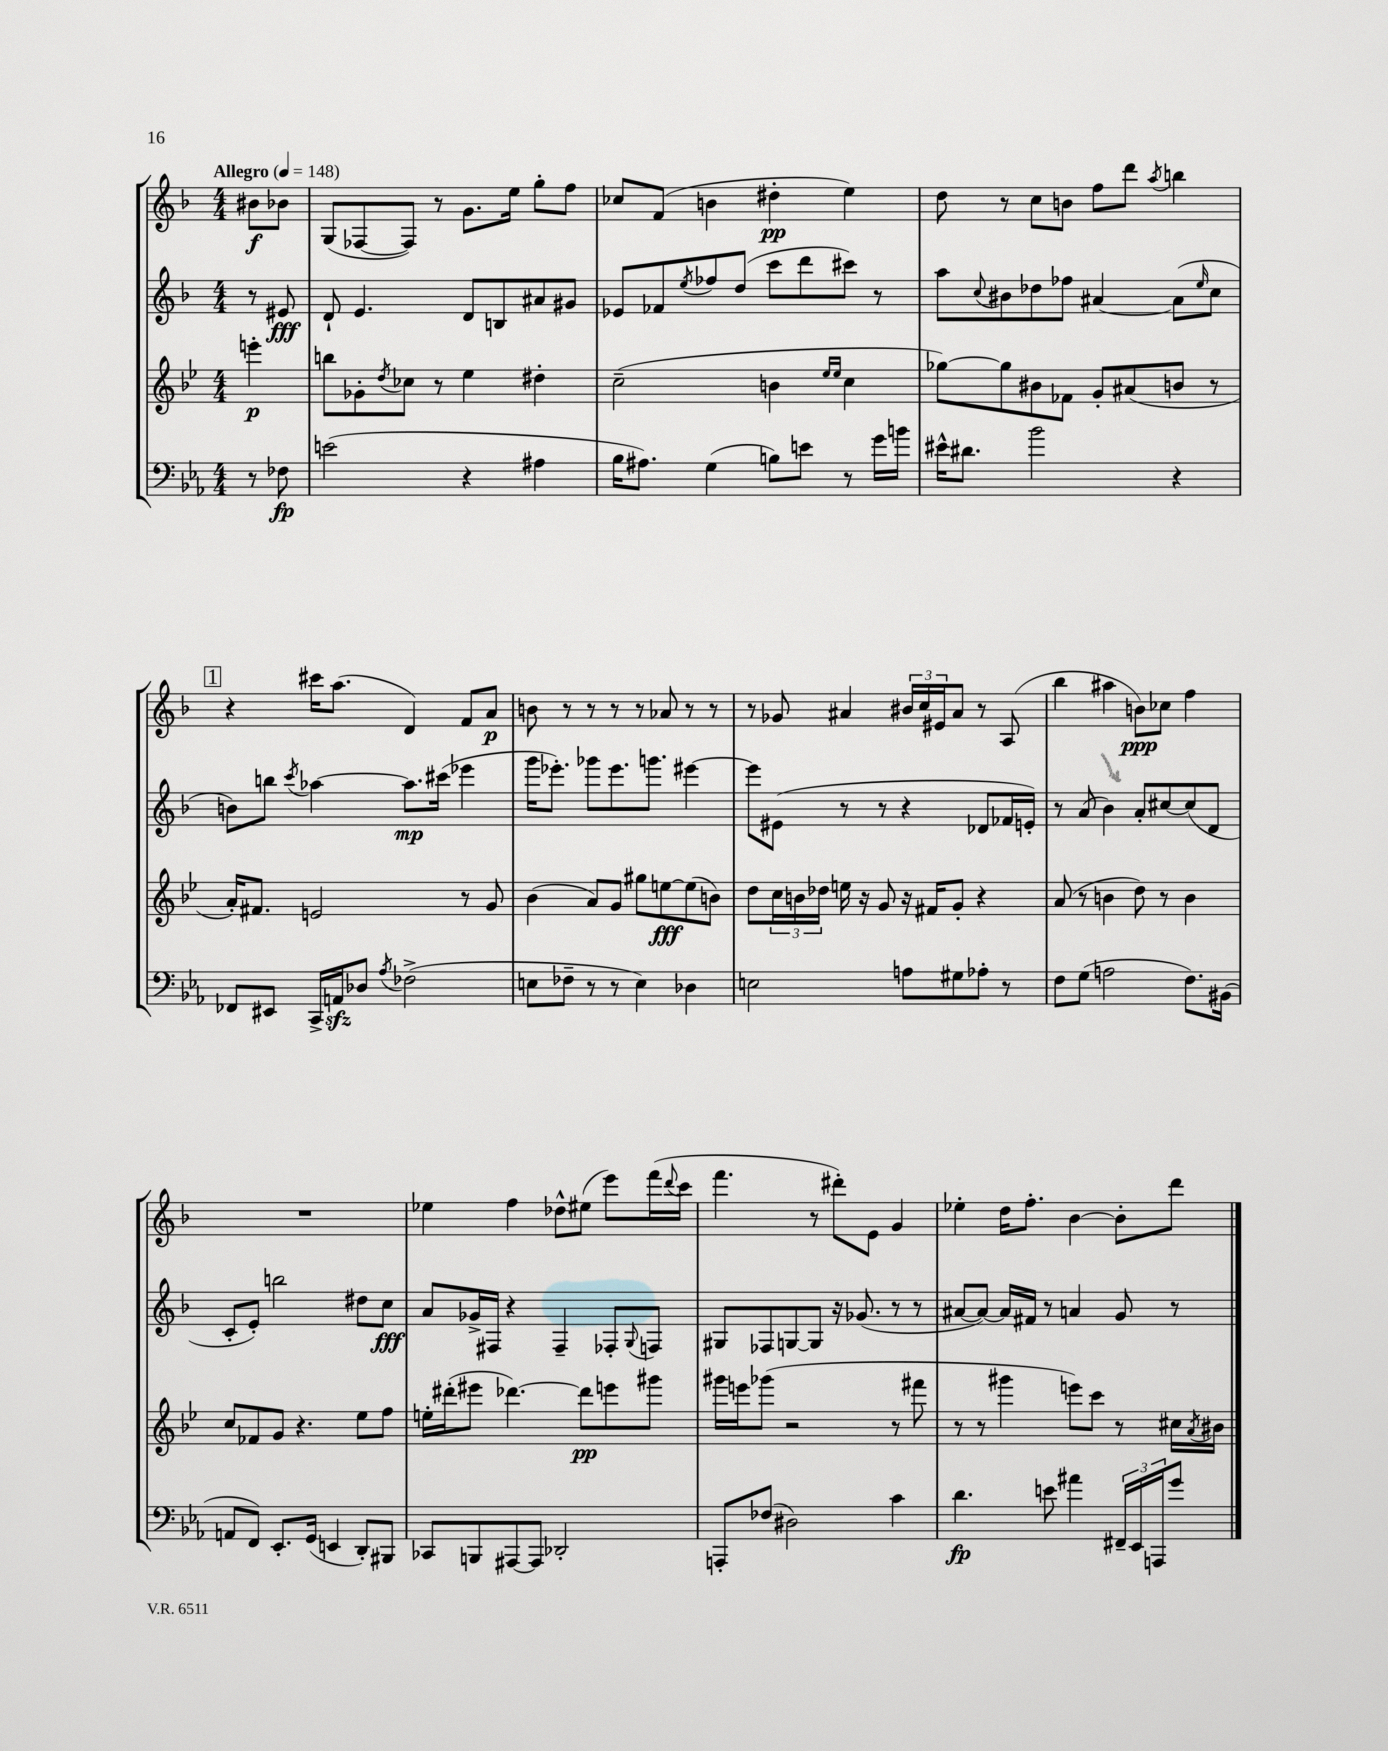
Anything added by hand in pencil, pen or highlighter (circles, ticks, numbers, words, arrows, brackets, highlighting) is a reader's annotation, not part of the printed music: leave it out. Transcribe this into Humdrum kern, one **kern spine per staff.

**kern	**kern	**kern	**kern
*staff4	*staff3	*staff2	*staff1
*clefF4	*clefG2	*clefG2	*clefG2
*k[b-e-a-]	*k[b-e-]	*k[b-]	*k[b-]
*M4/4	*M4/4	*M4/4	*M4/4
*MM148	*MM148	*MM148	*MM148
8r	4eee'	8r	8b#
8F-	.	8e#	8b-
=	=	=	=
(2e	8bb	8d`	(8G
.	8g-'	4.e	[8F-
.	8qdd	.	.
.	8cc-	.	8F-])
.	8r	.	8r
4r	4ee-	8d	8.g
.	.	8B	.
.	.	.	16ee
4A#	4dd#'	8a#	8gg'
.	.	8g#	8ff
=	=	=	=
16B-	(2cc~	8e-	8cc-
8.A#)	.	.	.
.	.	8f-	(8f
.	.	8qee	.
(4G	.	8ff-	4b
.	.	(8dd	.
8B)	4b	8ccc	4dd#'
8e	.	8ddd	.
.	16qqee-	.	.
.	16qqee-	.	.
8r	4cc	8ccc#)	4ee)
16g	.	8r	.
16b	.	.	.
=	=	=	=
16e#^^	[8gg-)	8aa	8dd
8.d#	.	.	.
.	.	8qqcc	.
.	8gg-]	8b#	8r
2b-	8b#	8dd-	8cc
.	8f-	8ff-	8b
.	8g'	[4a#	8ff
.	(8a#	.	8ddd
.	.	.	8qaa
4r	8b	(8a#]	4bb
.	.	16qqee	.
.	8r	8cc	.
=	=	=	=
8FF-	16a')	8b)	4r
.	8.f#	.	.
8EE#	.	8bb	.
.	.	8qccc	.
16CC^	2e	[4aa-	16ccc#
16AA	.	.	(8.aa
8D-	.	.	.
8qA-	.	.	.
(2F-^	.	8.aa-]	4d)
.	.	(16ccc#	.
.	8r	4eee-	8f
.	8g	.	8a
=	=	=	=
8E	(4b-	16ggg	8b
.	.	8.eee-')	.
8F-~	.	.	8r
8r	8a)	8ggg-	8r
8r	8g	8.eee-	8r
4E)	8gg#	.	8r
.	.	8.ggg	.
.	[8ee	.	8a-
4D-	(8ee]	[4eee#	8r
.	8b)	.	8r
=	=	=	=
2E	8dd	8eee#]	8r
.	24cc	(8e#	8g-
.	24b	.	.
.	24dd-	.	.
.	16ee	8r	4a#
.	16r	.	.
.	8g	8r	.
8A	16r	4r	24b#
.	.	.	24cc
.	16f#	.	.
.	.	.	24e#
8G#	8g'	.	8a#
8A-'	4r	8d-	8r
8r	.	16f-	(8A
.	.	16e')	.
=	=	=	=
8F	(8a	8r	4bb-
(8G	8r	(8a	.
2A	4b	4b-)	4aa#
.	8dd)	8a'	8b)
.	8r	[8cc#	8cc-
8.F)	4b	(8cc#]	4ff
.	.	8d	.
(16BB#	.	.	.
=	=	=	=
8AA	8cc	8c'	1r
8FF)	8f-	8e')	.
8.EE-'	8g	2bb	.
.	4.r	.	.
(16GG	.	.	.
4EE	.	.	.
8DD')	8ee-	8dd#	.
8BBB#	8ff	8cc	.
=	=	=	=
8CC-	16ee'	8a	4ee-
.	(16ddd#'	.	.
8BBB	8eee#	16g-^	.
.	.	16F#	.
[8AAA#	[4.ddd-)	4r	4ff
8AAA#]	.	.	.
2DD-'	.	4F#~	8dd-^^
.	8ddd-]	.	(8ee#
.	8eee	8F-'	8eee)
.	.	8qqG	.
.	8ggg#	8F	(16fff
.	.	.	8qqddd
.	.	.	16ccc
=	=	=	=
8AAA'	16ggg#	8G#	4.fff
.	16eee	.	.
(8F-	(8ggg-	8F-	.
2D#)	2r	[8G	.
.	.	8G]	8r
.	.	16r	8ddd#')
.	.	(8.g-	.
.	.	.	8e
4c	8r	8r	4g
.	8fff#	8r	.
=	=	=	=
4.d	8r	[8a#	4ee-'
.	8r	8a#_)	.
.	4ggg#	16a#]	16dd
.	.	16f#	8.ff'
8e	.	8r	.
4a#	8eee)	4a	[4b-
.	8ccc	.	.
24FF#~	8r	8g	8b-']
24EE-	.	.	.
24AAA	.	.	.
8g	16cc#	8r	8ddd
.	8qa	.	.
.	16b#	.	.
==	==	==	==
*-	*-	*-	*-
